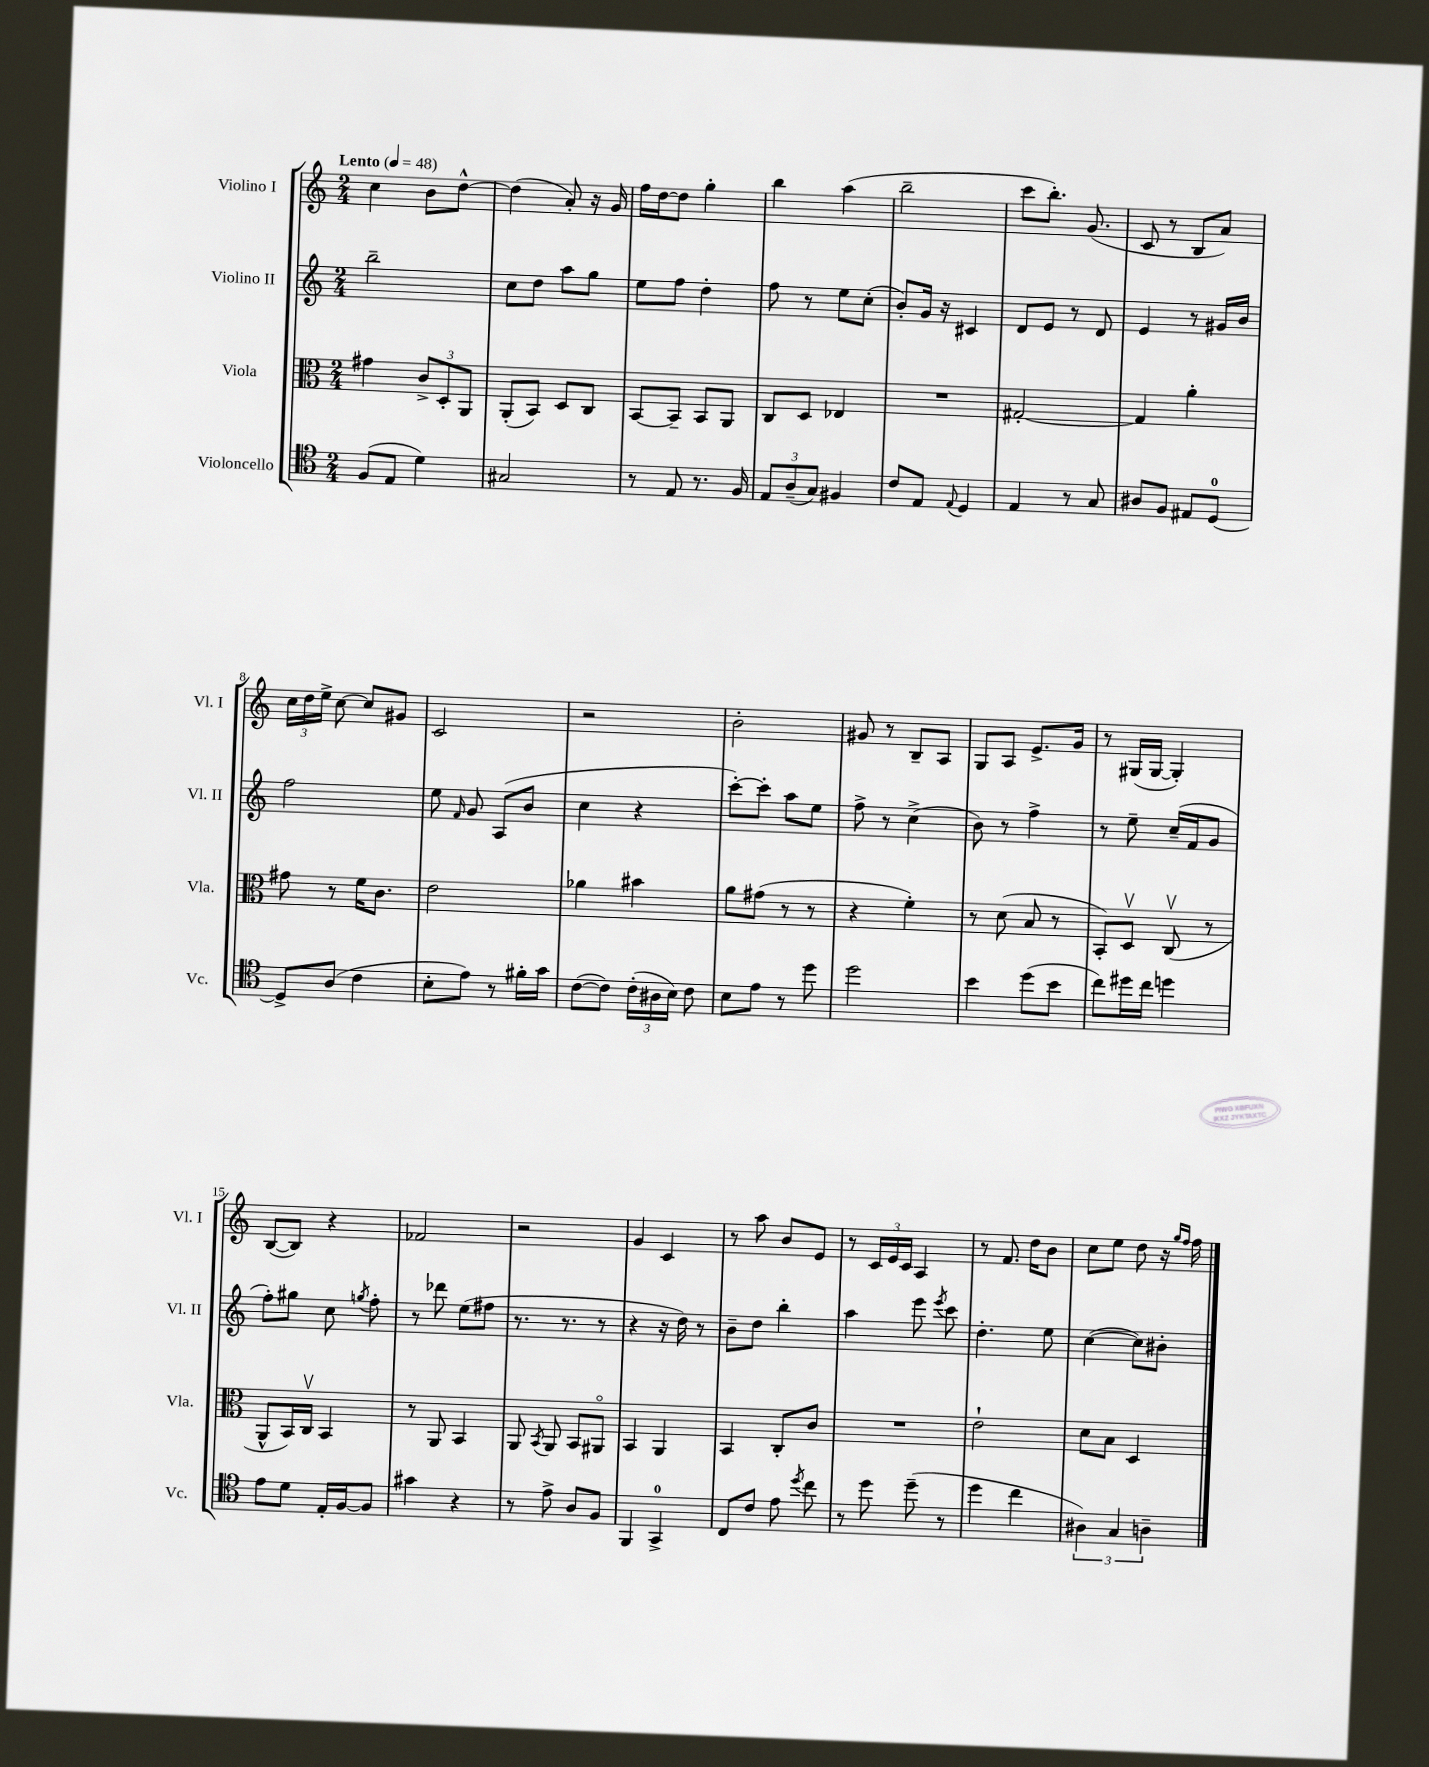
<<
\new StaffGroup <<
\new Staff = "s0" \with { instrumentName = "Violino I" shortInstrumentName = "Vl. I" } {
    \clef treble \key c \major \numericTimeSignature \time 2/4 \tempo "Lento" 4 = 48
    \autoBeamOff c''4 b'8[ d''8]~-^ |
    d''4( a'8-.) r16 g'16 |
    f''16[ d''16~ d''8] g''4-. |
    b''4 a''4( |
    b''2-- |
    c'''8[ b''8.]-.) g'8.( |
    c'8 r8 b8[ a'8]) |
    \tuplet 3/2 { c''16[ d''16 e''16]-> } c''8~ c''8[ gis'8] |
    c'2 |
    r2 |
    b'2-. |
    gis'8 r8 b8[-- a8] |
    g8[ a8] e'8.[-> g'16] |
    r8 gis16[( gis16]~ gis4-.) |
    b8[~( b8]) r4 |
    fes'2 |
    r2 |
    g'4 c'4 |
    r8 a''8 b'8[ e'8] |
    r8 \tuplet 3/2 { c'16[ e'16 c'16] } a4 |
    r8 f'8. d''16[ b'8] |
    c''8[ e''8] d''8 r16 \grace { g''16[ f''16] } f''16 \bar "|." |
}
\new Staff = "s1" \with { instrumentName = "Violino II" shortInstrumentName = "Vl. II" } {
    \clef treble \key c \major \numericTimeSignature \time 2/4
    \autoBeamOff b''2-- |
    c''8[ d''8] a''8[ g''8] |
    e''8[ f''8] d''4-. |
    f''8 r8 e''8[ c''8]-.( |
    b'8[-.) g'16] r16 cis'4 |
    d'8[ e'8] r8 d'8 |
    e'4 r8 gis'16[ b'16] |
    f''2 |
    e''8 \grace { f'16 } g'8 a8[( b'8] |
    c''4 r4 |
    c'''8[~-.) c'''8]-. a''8[ e''8] |
    f''8-> r8 c''4->( |
    b'8) r8 f''4-> |
    r8 e''8-- c''16[--( f'16 g'8] |
    f''8[-.) gis''8] c''8 \acciaccatura { g''8 } f''8-. |
    r8 des'''8 e''8[( fis''8] |
    r8. r8. r8 |
    r4 r16 d''16) r8 |
    b'8[-- d''8] b''4-. |
    a''4 e'''8 \acciaccatura { e'''8 } c'''8 |
    d''4.-. e''8 |
    c''4~( c''8[) bis'8]-. \bar "|." |
}
\new Staff = "s2" \with { instrumentName = "Viola" shortInstrumentName = "Vla." } {
    \clef alto \key c \major \numericTimeSignature \time 2/4
    \autoBeamOff gis'4 \tuplet 3/2 { c'8[-> d8-. a,8] } |
    a,8[-.( b,8]) d8[ c8] |
    b,8[~ b,8]-- b,8[ a,8] |
    c8[ d8] ees4 |
    R2 |
    gis2~-. |
    gis4 a'4-. |
    gis'8 r8 f'16[ c'8.] |
    e'2 |
    aes'4 bis'4 |
    a'8[ gis'8]( r8 r8 |
    r4 f'4-.) |
    r8 d'8( b8 r8 |
    b,8[-.) d8]\upbow c8\upbow( r8 |
    a,8[-^ b,16) c16]\upbow b,4 |
    r8 a,8 b,4 |
    a,8 \acciaccatura { b,8 } a,8 b,8[ ais,8]\flageolet |
    b,4 a,4 |
    b,4 c8[-. c'8] |
    R2 |
    e'2-! |
    d'8[ b8] d4 \bar "|." |
}
\new Staff = "s3" \with { instrumentName = "Violoncello" shortInstrumentName = "Vc." } {
    \clef tenor \key c \major \numericTimeSignature \time 2/4
    \autoBeamOff f8[( e8] d'4) |
    gis2 |
    r8 e8 r8. f16 |
    \tuplet 3/2 { e8[ a8--( g8]) } fis4 |
    c'8[ e8] \appoggiatura { e8 } d4 |
    e4 r8 g8 |
    ais8[ f8] eis8[ d8]-0~ |
    d8[-> a8]( c'4 |
    b8[-. e'8]) r8 fis'16[-. g'16] |
    c'8[~( c'8]) \tuplet 3/2 { c'16[-.( ais16 b16]) } c'8 |
    b8[ e'8] r8 d''8 |
    d''2 |
    b'4 d''8[( b'8] |
    c''8[) dis''16 c''16] d''4 |
    e'8[ d'8] e16[-. f16~ f8] |
    gis'4 r4 |
    r8 e'8-> a8[ f8] |
    f,4 g,4-0-> |
    c8[ c'8] e'8 \acciaccatura { d''8 } c''8 |
    r8 d''8 d''8--( r8 |
    d''4 c''4 |
    \tuplet 3/2 { ais4) g4 a4-- } \bar "|." |
}
>>
>>
